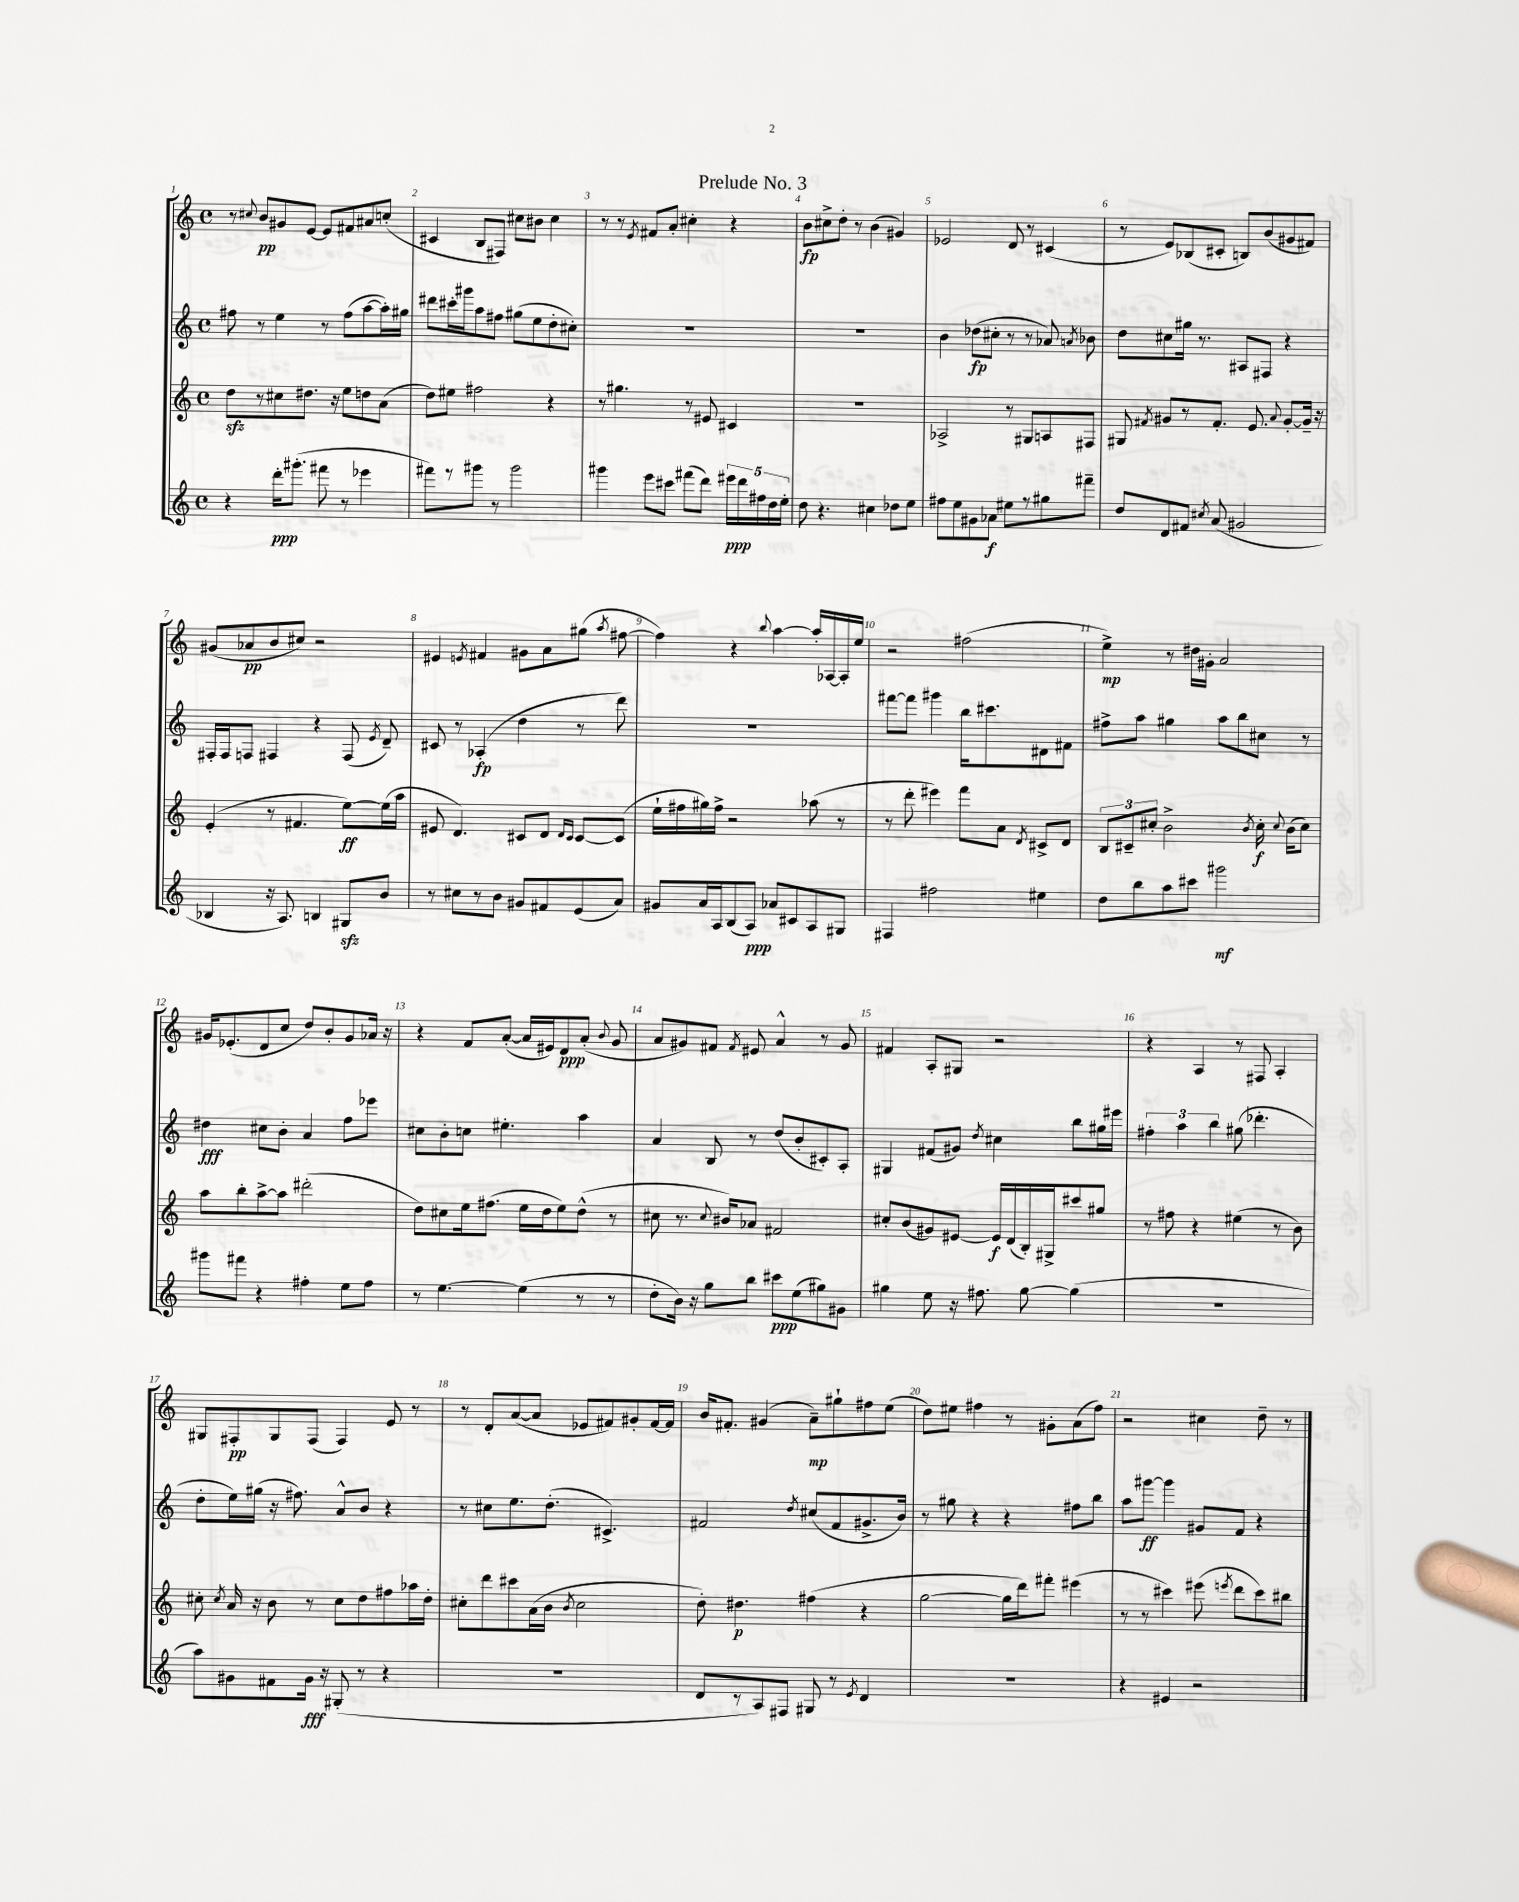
\header { title = "Prelude No. 3" }
<<
\new StaffGroup <<
\new Staff = "s0" {
    \clef treble \key c \major \defaultTimeSignature \time 4/4
    \autoBeamOff r8 \appoggiatura { cis''8 } b'8[\pp gis'8 e'8]~ e'8[ fis'8 ais'8 c''8]-.( |
    cis'4 b8[ fis8]) cis''8[ bis'8] cis''4 |
    r8 r8 \acciaccatura { e'8 } fis'8[ a'8]-. cis''4-. r4 |
    b'8[\fp cis''8-> d''8]-. r8 b'4( gis'4) |
    ees'2 d'8 r8 cis'4( |
    r8 e'8[) bes8( cis'8]-. b8[) b'8( gis'8 fis'8]) |
    gis'8[( aes'8\pp b'8 cis''8]) r2 |
    eis'4 \acciaccatura { e'8 } fis'4 gis'8[ a'8 gis''8]( \acciaccatura { a''8 } fis''8~ |
    fis''4) r4 \appoggiatura { b''8 } a''4~ a''16[-. aes16~ aes16-. e''16] |
    r2 fis''2( |
    e''4->\mp) r8 dis''16[ gis'16]-. a'2 |
    gis'16[ ees'8.-.( d'8 c''8] d''8[) b'8-. gis'8 aes'16] r16 |
    r4 f'8[ a'8]~-.( a'16[ eis'16) d'8\ppp a'8]-.( \appoggiatura { b'8 } g'8 |
    a'8[ gis'8) fis'8] \acciaccatura { fis'8 } eis'8 a'4-^ r8 gis'8 |
    fis'4 a8[-. gis8] r2 |
    r4 a4 r8 fis8 a4-. |
    gis8[ fis8-.\pp gis8 fis8]( fis4) e'8 r8 |
    r8 d'8[-. a'8~( a'8] ees'8[ fis'8) gis'8-. fis'16~ fis'16] |
    b'16[ fis'8.]-. gis'4( a'8[--\mp) gis''8-! fis''8 e''8]( |
    d''8[) eis''8] fis''4 r8 gis'8[-. a'8( fis''8]) |
    r2 cis''4 d''8-- r8 \bar "|." |
}
\new Staff = "s1" {
    \clef treble \key c \major \defaultTimeSignature \time 4/4
    \autoBeamOff fis''8 r8 e''4 r8 fis''8[( a''8~ a''16-.) gis''16] |
    dis'''8[ cis'''16-. gis'''16 a''8 fis''8] gis''8[( e''8 d''8-. cis''8]-.) |
    R1 |
    R1 |
    b'4 des''8[\fp( cis''8]-. r8 r8 aes'8) \acciaccatura { a'8 } bes'8 |
    d''8[ cis''8 gis''16] r8. ais8[ fis8] r4 |
    fis16[-. fis16 f8] fis4 r4 fis8( \acciaccatura { e'8 } d'8--) |
    cis'8 r8 aes4-.\fp( d''4 r8 d'''8) |
    R1 |
    fis'''8[~ fis'''8] gis'''4 b''16[ cis'''8. dis'8 fis'8] |
    fis''8[-> a''8] gis''4 a''8[ b''8 cis''8] r8 |
    dis''4\fff cis''8[ b'8]-. a'4 f''8[ ees'''8] |
    cis''8[ b'8-. c''8] eis''4.-. a''4 |
    a'4 b8 r8 d''8[( b'8-. cis'8-.) a8]-. |
    gis4 fis'8[( gis'8]) \acciaccatura { d''8 } cis''4 b''8[ gis''16 eis'''16] |
    \tuplet 3/2 { fis''4-. a''4 b''4 } gis''8( des'''4.-. |
    d''8[-. e''16) gis''16]( r16 fis''8.) a'8[-^ b'8] r4 |
    r8 cis''8[ e''8. d''8.]-.( cis'4.->) |
    fis'2 \acciaccatura { d''8 } cis''8[( fis'8 gis'8.-> b'16]) |
    r8 gis''8 r4 r4 fis''8[ b''8] |
    a''8[ gis'''8]~\ff gis'''4 gis'8[ f'8] r4 \bar "|." |
}
\new Staff = "s2" {
    \clef treble \key c \major \defaultTimeSignature \time 4/4
    \autoBeamOff d''8[\sfz r8 cis''8 dis''8.] r16 e''8[ d''8 a'8]( |
    d''8[) eis''8] fis''2 r4 |
    r8 gis''4. r8 eis'8 cis'4 |
    R1 |
    aes2-> r8 gis8[ a8 fis8] |
    gis8 \acciaccatura { fis'8 } gis'8[ r8 fis'8.]-. e'8. \appoggiatura { a'8 } gis'8[~-. gis'16]-- r16 |
    e'4-.( r8 fis'4. e''8[~\ff) e''16( a''16] |
    eis'8 d'4.) cis'8[ d'8] \grace { d'16[ cis'16] } cis'8[~ cis'8]( |
    e''16[-! fis''16 gis''16) fis''16]-> r2 aes''8( r8 |
    r8 d'''8-. eis'''4) f'''8[ a'8] \acciaccatura { d'8 } cis'8[-> d'8] |
    \tuplet 3/2 { b8[ cis'8-- cis''8]-. } b'2-> \acciaccatura { b'8 } cis''16-.\f \appoggiatura { cis''8 } b'16[( cis''8]) |
    a''8[ b''8-. a''8~-> a''8] dis'''2-.( |
    d''8[) cis''8 e''16 fis''8.]( e''16[ d''16 e''8) d''8]-^( r8 |
    cis''8 r8. \appoggiatura { cis''8 } bis'16[) aes'8] fis'2 |
    cis''8[-. b'8( gis'8) eis'8]~ eis'16[\f d'16( b16-.) gis16-> cis'''8 gis''8] |
    r8 fis''8 r4 eis''4( r8 b'8) |
    cis''8-. \acciaccatura { cis''8 } a'16 r16 b'8 r8 cis''8[ d''8 fis''8 aes''16 d''16]-. |
    cis''8[-. d'''8 cis'''8 a'16( b'16] \acciaccatura { b'8 } cis''2 |
    d''8-.) dis''4.\p fis''4( r4 |
    g''2~ g''16[ d'''16) fis'''8]-. eis'''4( |
    r8 r8 cis'''4) eis'''8( \acciaccatura { e'''8 } d'''8[ cis'''8) bis''8] \bar "|." |
}
\new Staff = "s3" {
    \clef treble \key c \major \defaultTimeSignature \time 4/4
    \autoBeamOff r4 d'''16[-.\ppp gis'''8.]-.( fis'''8 r8 ees'''4 |
    fis'''8[) r8 gis'''8] r8 gis'''2 |
    gis'''4 e'''8[ cis'''8] fis'''8[( d'''8]) \tuplet 5/4 { eis'''16[\ppp d'''16 fis''16 d''16 e''16]-. } |
    d''8 r4. cis''4 des''8[ e''8] |
    fis''8[ e''8 gis'8 aes'8]\f eis''8[ r8 gis''8 fis'''8]-- |
    d''8[ d'8 fis'8] \acciaccatura { cis''8 } a'8( gis'2 |
    bes4 r16 a8.) b4 gis8[\sfz b'8] |
    r8 cis''8[ r8 b'8] gis'8[ fis'8 e'8( a'8]) |
    gis'8[ a'16 a16 b8( a8]\ppp) aes'8[ cis'8 a8 gis8] |
    fis4 fis''2 eis''4 |
    d''8[ b''8 a''8 cis'''8] gis'''2\mf |
    gis'''8[ fis'''8] r4 fis''4-. e''8[ fis''8] |
    r8 e''4.~ e''4( r8 r8 |
    d''8[-. b'16]) r16 g''8[ b''8] cis'''8[\ppp e''8( gis''8) gis'8] |
    gis''4 e''8 r16 fis''8. gis''8~ gis''4( |
    R1 |
    a''8[) gis'8 fis'8 gis'16]\fff r16 gis8-.( r8 r4 |
    R1 |
    d'8[ r8 a8) fis8] gis8 r8 \acciaccatura { e'8 } d'4 |
    R1 |
    r4 eis'4 r2 \bar "|." |
}
>>
>>
\layout { \context { \Score \override BarNumber.break-visibility = ##(#f #t #t) barNumberVisibility = #all-bar-numbers-visible } }
